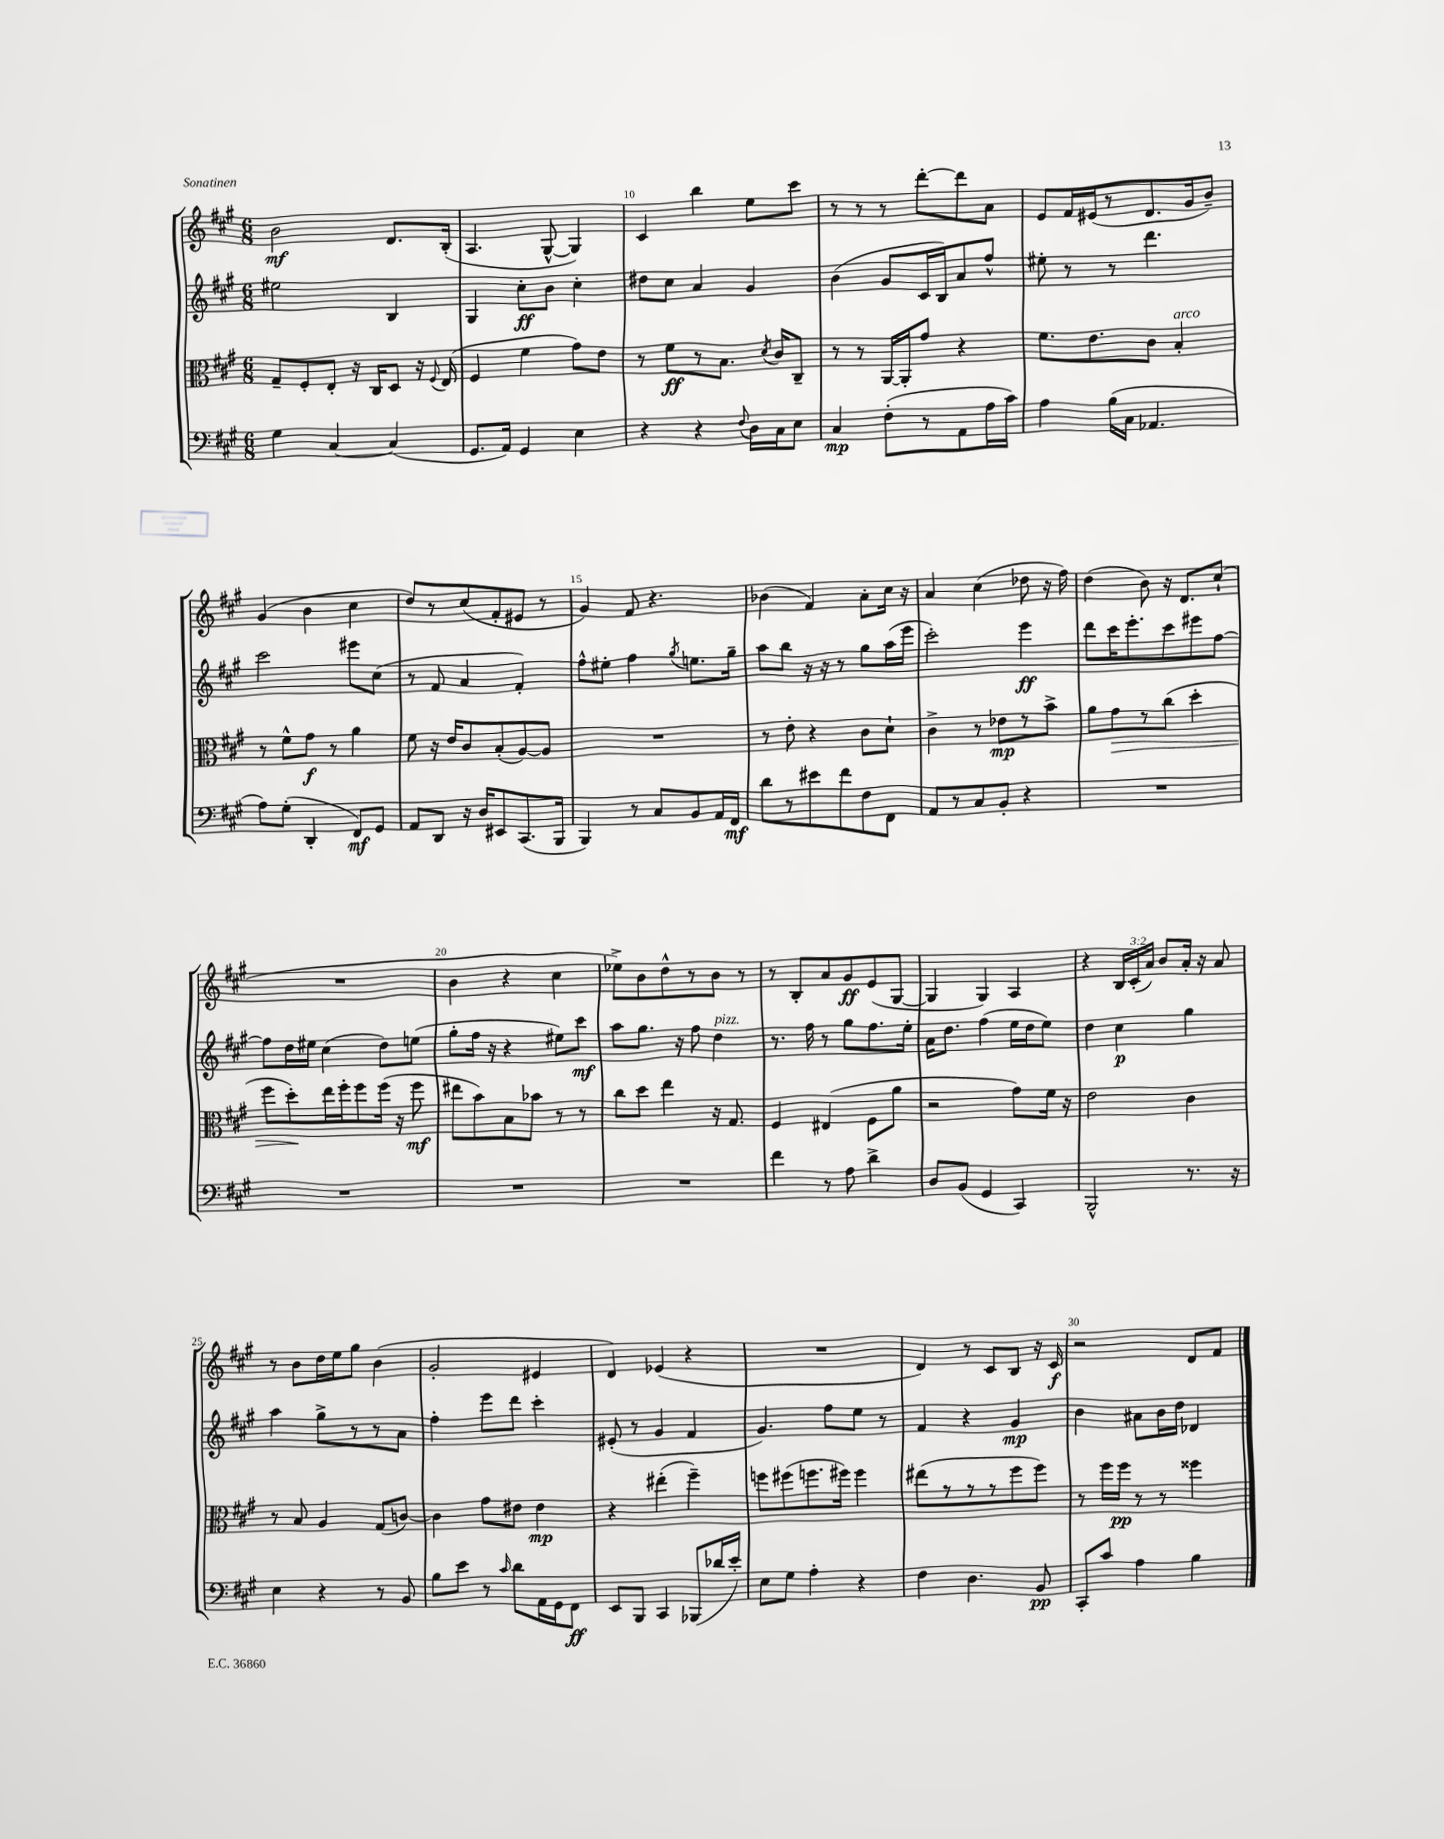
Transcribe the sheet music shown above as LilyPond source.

<<
\new StaffGroup <<
\new Staff = "s0" {
    \clef treble \key a \major \numericTimeSignature \time 6/8 \override Staff.TupletNumber.text = #tuplet-number::calc-fraction-text
    \autoBeamOff b'2\mf d'8.[ b16]-.( |
    a4. gis8~-^ gis4) |
    cis'4 b''4 e''8[ cis'''8] |
    r8 r8 r8 d'''8[~-. d'''8 a'8] |
    e'8[ fis'16 eis'16( r8 d'8. gis'16 b'8]--) |
    gis'4( b'4 cis''4 |
    d''8[) r8 cis''8( fis'8-. eis'8] r8 |
    gis'4) fis'8 r4. |
    bes'4( fis'4) a'8[-. cis''16] r16 |
    a'4 cis''4( des''8 r16 fis''16) |
    d''4( b'8) r16 d'8.[ cis''8]-!( |
    R2. |
    b'4 r4 cis''4 |
    ees''8[->) b'8 d''8-^ r8 b'8] r8 |
    r8 b8[-. a'8 gis'8\ff e'8( gis8]~ |
    gis4 gis4) a4 |
    r4 \tuplet 3/2 { b16[ cis'16-.( a'16]) } b'8[ a'16]-. r16 a'8 |
    r8 b'8[ d''16 e''16 gis''8] b'4( |
    gis'2-. eis'4 |
    d'4) ees'4( r4 |
    R2. |
    d'4) r8 cis'8[ b8] r16 cis'16\f |
    r2 d'8[ fis'8] \bar "|." |
}
\new Staff = "s1" {
    \clef treble \key a \major \numericTimeSignature \time 6/8
    \autoBeamOff eis''2 b4 |
    gis4 cis''8[-.\ff b'8] cis''4-. |
    dis''8[ cis''8] a'4 gis'4 |
    b'4( gis'8[ cis'16 b16) a'8 fis''8]-^ |
    eis''8-. r8 r8 d'''4. |
    cis'''2 eis'''8[ cis''8]( |
    r8 fis'8 a'4 fis'4-.) |
    fis''8[-^ eis''8]-. fis''4 \acciaccatura { gis''8 } e''8.[ gis''16]-- |
    a''8[ b''8] r16 r16 r8 gis''8[ a''16( e'''16] |
    cis'''2-.) e'''4\ff |
    d'''8[ cis'''16 e'''8.-. cis'''8 eis'''8 fis''8]~ |
    fis''8[ d''16 eis''16] cis''4( d''8[) e''8]( |
    gis''8[-. fis''16] r16 r4 eis''8[) cis'''8]\mf |
    a''8[ gis''8.] r16 fis''8 d''4^\markup { \italic "pizz." } |
    r8. fis''16 r8 gis''8[ fis''8. e''16]-. |
    a'16[ d''8.] fis''4( e''16[ d''16 e''8]) |
    d''4 cis''4\p gis''4 |
    a''4 gis''8[-> r8 r8 a'8] |
    fis''4-. e'''8[ d'''8] cis'''4-. |
    eis'8-.( r8 gis'4 fis'4 |
    gis'4.) fis''8[ e''8] r8 |
    fis'4 r4 gis'4\mp |
    b'4 ais'8[ b'16 d''16] des'4 \bar "|." |
}
\new Staff = "s2" {
    \clef alto \key a \major \numericTimeSignature \time 6/8
    \autoBeamOff gis8[-- fis8-. e8]-. r16 cis16[ d8] r16 \appoggiatura { fis8 } e16( |
    fis4 fis'4 gis'8[) e'8] |
    r8 fis'8[\ff r8 b8.] \acciaccatura { d'8 } cis'16[ cis8]-- |
    r8 r8 a,16[~ a,16-. gis'8] r4 |
    fis'8.[ e'8. cis'8] b4-.^\markup { \italic "arco" } |
    r8 fis'8[-^ gis'8]\f r8 a'4 |
    fis'8 r16 e'16[ cis'8 b8-.( a8~) a8] |
    R2. |
    r8 e'8-. r4 cis'8[ d'8]-! |
    cis'4-> r8 ees'8[\mp r8 b'8]-> |
    a'8[ gis'8\> r8 cis''8]( d''4-. |
    fis''8[ d''8-.\!) e''16 fis''16-. fis''8 fis''16]( r16 fis''8\mf |
    eis''8[ b'8) b8 bes'8] r8 r8 |
    cis''8[ d''8] e''4 r16 gis8. |
    fis4 eis4( fis8[ a'8] |
    r2 gis'8[) fis'16] r16 |
    e'2 cis'4 |
    r8 b8 a4 gis8[( c'8]~) |
    c'4 gis'8[ eis'8] eis'4\mp |
    r4 eis''4-.( fis''4--) |
    f''8[ fis''8( f''8. fis''16]) fis''4 |
    eis''8[( r8 r8 r8 fis''8 fis''8]) |
    r8 fis''16[ fis''16]\pp r8 r8 fisis''4 \bar "|." |
}
\new Staff = "s3" {
    \clef bass \key a \major \numericTimeSignature \time 6/8
    \autoBeamOff gis4 cis4~ cis4( |
    gis,8.[ a,16]) gis,4 e4 |
    r4 r4 \appoggiatura { fis8 } d16[ cis16 e8] |
    cis4\mp fis8[-.( r8 a,8 a16 cis'16]) |
    a4 b16[( cis16] aes,4. |
    a8[) gis8]-.( d,4-. fis,8[\mf) gis,8] |
    a,8[ d,8] r16 d16[ eis,8 cis,8.( b,,16] |
    b,,4) r8 cis8[ b,8 a,16 fis,16]\mf |
    d'8[ r8 eis'8 fis'8 fis8 fis,8] |
    a,8[ r8 cis8 b,8]-. r4 |
    R2. |
    R2. |
    R2. |
    R2. |
    fis'4 r8 a8 d'4-> |
    d8[ b,8]( gis,4 cis,4) |
    b,,2-^ r8. r16 |
    e4 r4 r8 b,8 |
    b8[ e'8] r8 \grace { cis'16 } d'8[ a,16 gis,16 fis,8]\ff |
    e,8[ b,,8] cis,4 bes,,8[( des'16 e'16]-.) |
    e8[ gis8] a4-. r4 |
    fis4 d4. b,8\pp |
    cis,8[-. cis'8] a4 b4 \bar "|." |
}
>>
>>
\layout { \context { \Score currentBarNumber = #8 \override BarNumber.break-visibility = ##(#f #t #t) barNumberVisibility = #(every-nth-bar-number-visible 5) } }
